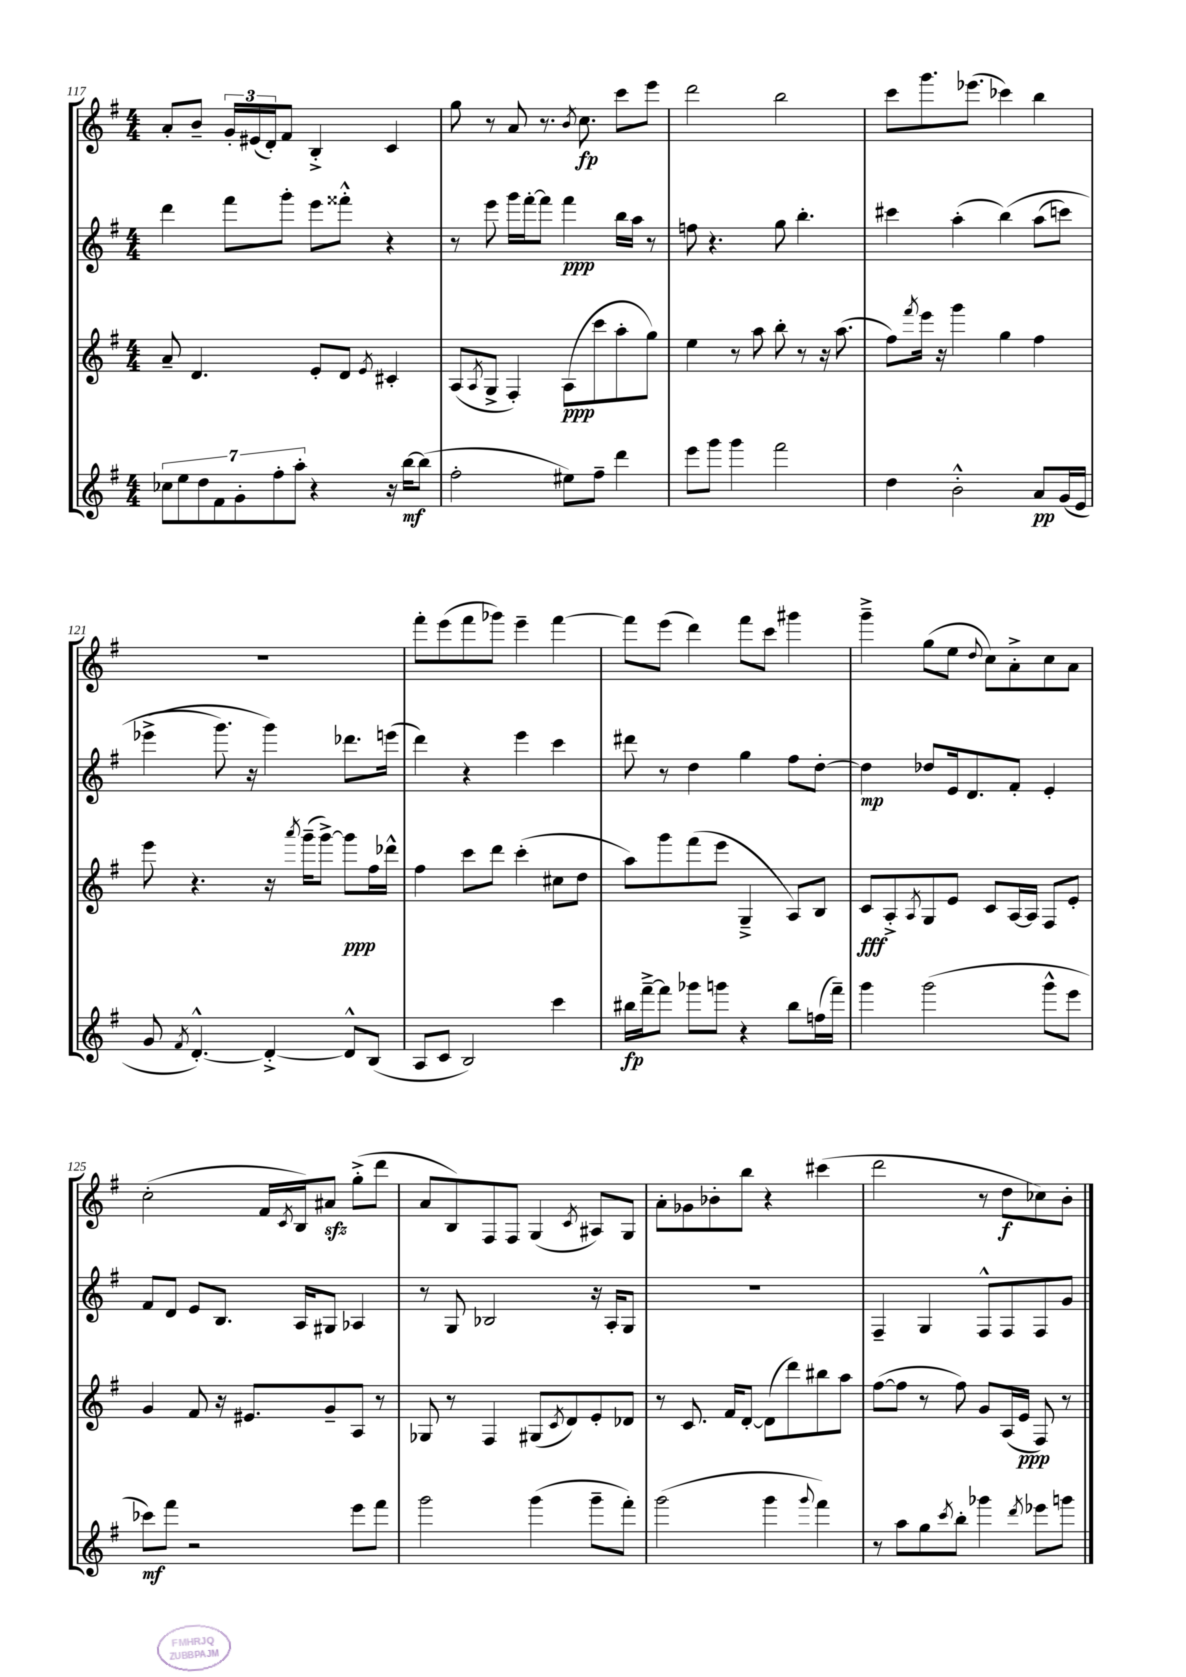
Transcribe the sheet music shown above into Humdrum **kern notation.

**kern	**dynam	**kern	**dynam	**kern	**dynam	**kern	**dynam
*part4	*part4	*part3	*part3	*part2	*part2	*part1	*part1
*staff4	*staff4	*staff3	*staff3	*staff2	*staff2	*staff1	*staff1
*clefG2	*	*clefG2	*	*clefG2	*	*clefG2	*
*k[f#]	*	*k[f#]	*	*k[f#]	*	*k[f#]	*
*M4/4	*	*M4/4	*	*M4/4	*	*M4/4	*
=117	=117	=117	=117	=117	=117	=117	=117
14cc-X\L	.	8a~/	.	4ddd\	.	8a'/L	.
14ee\	.	.	.	.	.	.	.
.	.	4.d/	.	.	.	8b~/J	.
14dd\	.	.	.	.	.	.	.
14f#\	.	.	.	.	.	.	.
.	.	.	.	8fff#\L	.	24g'/LL	.
14g'\	.	.	.	.	.	.	.
.	.	.	.	.	.	(24e#X/	.
.	.	.	.	.	.	24d'/J)	.
14ff#'\	.	.	.	.	.	.	.
.	.	.	.	8ggg'\J	.	8f#/J	.
14aa'\J	.	.	.	.	.	.	.
4r	.	8e'/L	.	8eee\L	.	4B'^/	.
.	.	8d/J	.	8fff##X'^^\J	.	.	.
.	.	8qe/	.	.	.	.	.
16r	.	4c#X'/	.	4r	.	4c/	.
[16bb\KL	mf	.	.	.	.	.	.
(8bb\J]	.	.	.	.	.	.	.
=118	=118	=118	=118	=118	=118	=118	=118
2ff#'\	.	(8A/L	.	8r	.	8gg\	.
.	.	8qA/	.	.	.	.	.
.	.	8G^/J	.	8eee\	.	8r	.
.	.	4F#'/)	.	16ggg\LL	.	8a/	.
.	.	.	.	[16fff#'\J	.	.	.
.	.	.	.	8fff#\J]	.	8.r	.
8ee#X\L)	.	(8A\L	ppp	4fff#\	ppp	.	.
.	.	.	.	.	.	8qb/	.
.	.	.	.	.	.	8.cc\	fp
8ff#~\J	.	8ccc\	.	.	.	.	.
4ddd\	.	8aa'\	.	16bb\LL	.	8ccc\L	.
.	.	.	.	16aa\JJ	.	.	.
.	.	8gg\J)	.	8r	.	8eee\J	.
=119	=119	=119	=119	=119	=119	=119	=119
8eee\L	.	4ee\	.	8ffn\	.	2ddd\	.
8ggg\J	.	.	.	4.r	.	.	.
4ggg\	.	8r	.	.	.	.	.
.	.	8aa\	.	.	.	.	.
2fff#\	.	8bb'\	.	8gg\	.	2bb\	.
.	.	8r	.	4.bb'\	.	.	.
.	.	16r	.	.	.	.	.
.	.	(8.aa\	.	.	.	.	.
=120	=120	=120	=120	=120	=120	=120	=120
4dd\	.	8ff#\L)	.	4ccc#X\	.	8ccc\L	.
.	.	8qfff#/	.	.	.	.	.
.	.	16eee\Jk	.	.	.	8.ggg\	.
.	.	16r	.	.	.	.	.
2b'^^\	.	4ggg\	.	(4aa'\	.	.	.
.	.	.	.	.	.	(8.eee-X\J	.
.	.	4gg\	.	(4bb\)	.	4ccc-X\)	.
8a/L	pp	4ff#\	.	(8aa\L	.	4bb\	.
(16g/L	.	.	.	8cccn\J)	.	.	.
16e/JJ	.	.	.	.	.	.	.
!!LO:LB:g=z
=121	=121	=121	=121	=121	=121	=121	=121
8g/	.	8eee\	.	(4eee-X^\	.	1r	.
8qf#/	.	.	.	.	.	.	.
[4.d'^^/)	.	4.r	.	.	.	.	.
.	.	.	.	8.ggg\)	.	.	.
.	.	.	.	16r	.	.	.
4d'^/_	.	16r	.	4ggg\)	.	.	.
.	.	8qaaa/	.	.	.	.	.
.	.	(16ggg~\KL	.	.	.	.	.
.	.	[8ggg^\J)	.	.	.	.	.
8d^^/L]	.	8ggg\L]	ppp	8.ddd-X\L	.	.	.
(8B/J	.	16ff#\L	.	.	.	.	.
.	.	16ddd-X^^\JJ	.	(16eeen\Jk	.	.	.
=122	=122	=122	=122	=122	=122	=122	=122
8A/L	.	4ff#\	.	4ddd\)	.	8fff#'\L	.
8c/J	.	.	.	.	.	(8eee\	.
2B/)	.	8ccc\L	.	4r	.	8fff#\	.
.	.	8ddd\J	.	.	.	8ggg-X\J)	.
.	.	(4ccc'\	.	4eee\	.	4eee~\	.
4ccc\	.	8cc#X\L	.	4ccc\	.	[4fff#\	.
.	.	8dd\J	.	.	.	.	.
=123	=123	=123	=123	=123	=123	=123	=123
16bb#X\LL	fp	8aa\L)	.	8ddd#X\	.	8fff#\L]	.
[16fff#~^\J	.	.	.	.	.	.	.
8fff#\J]	.	8ggg\	.	8r	.	(8eee\J	.
8ggg-X\L	.	(8fff#\	.	4dd\	.	4ddd\)	.
8gggn\J	.	8eee\J	.	.	.	.	.
4r	.	4G~^/	.	4gg\	.	8fff#\L	.
.	.	.	.	.	.	8ccc\J	.
8bb#\L	.	8A/L)	.	8ff#\L	.	4ggg#X\	.
(16ffn\L	.	8B/J	.	[8dd'\J	.	.	.
16fff#~\JJ)	.	.	.	.	.	.	.
=124	=124	=124	=124	=124	=124	=124	=124
4ggg\	.	8c/L	fff	4dd\]	mp	4ggg~^\	.
.	.	8A'^/	.	.	.	.	.
.	.	8qA/	.	.	.	.	.
(2ggg\	.	8G/	.	8dd-X/L	.	(8gg\L	.
.	.	8e/J	.	16e/k	.	8ee\J	.
.	.	.	.	8.d/	.	.	.
.	.	.	.	.	.	8qqdd/	.
.	.	8c/L	.	.	.	8cc\L)	.
.	.	[16A/L	.	8f#'/J	.	8a'^\	.
.	.	16A/JJ]	.	.	.	.	.
8ggg^^\L	.	8F#/L	.	4e'/	.	8cc\	.
8eee\J	.	8e'/J	.	.	.	8a\J	.
!!LO:LB:g=z
=125	=125	=125	=125	=125	=125	=125	=125
8ccc-X\L)	mf	4g/	.	8f#/L	.	(2cc'\	.
8fff#\J	.	.	.	8d/J	.	.	.
2r	.	8f#/	.	8e/L	.	.	.
.	.	16r	.	8.B/J	.	.	.
.	.	8.e#X/L	.	.	.	.	.
.	.	.	.	.	.	16f#/LL	.
.	.	.	.	.	.	8qc/	.
.	.	.	.	16A/KL	.	16B/J)	.
.	.	8g~/	.	8G#X/J	.	8a#Xzz/J	.
8eee\L	.	8A/J	.	4A-X/	.	(8gg'^\L	.
8fff#\J	.	8r	.	.	.	8ddd\J	.
=126	=126	=126	=126	=126	=126	=126	=126
2ggg\	.	8G-X/	.	8r	.	8a/L	.
.	.	8r	.	8G/	.	8B/)	.
.	.	4F#/	.	2B-X/	.	8F#/	.
.	.	.	.	.	.	8F#/J	.
(4ggg\	.	(8G#X/L	.	.	.	(4G/	.
.	.	8qc/	.	.	.	.	.
.	.	8d/)	.	.	.	.	.
.	.	.	.	.	.	8qc/	.
8ggg~\L	.	8e'/	.	16r	.	8A#X/L)	.
.	.	.	.	16A'/KL	.	.	.
8fff#'\J)	.	8d-X/J	.	8G/J	.	8G/J	.
=127	=127	=127	=127	=127	=127	=127	=127
(2ggg\	.	8r	.	1r	.	8a'\L	.
.	.	8.c/	.	.	.	8g-X\	.
.	.	.	.	.	.	8b-X'\	.
.	.	16f#/KL	.	.	.	.	.
.	.	[8d'/J	.	.	.	8bb\J	.
4ggg\	.	(8d\L]	.	.	.	4r	.
.	.	8ddd\)	.	.	.	.	.
8qqggg/	.	.	.	.	.	.	.
4fff#\)	.	8bb#X\	.	.	.	(4ccc#X\	.
.	.	8aa\J	.	.	.	.	.
=128	=128	=128	=128	=128	=128	=128	=128
8r	.	([8ff#\L	.	4F#~/	.	2ddd\	.
8aa\L	.	8ff#\J]	.	.	.	.	.
8gg\	.	8r	.	4G/	.	.	.
8qccc/	.	.	.	.	.	.	.
8bb'\J	.	8ff#\)	.	.	.	.	.
4ggg-X\	.	8g/L	.	8F#^^/L	.	8r	.
.	.	(16A/L	.	8F#/	.	8dd\L	f
.	.	16e/JJ	ppp	.	.	.	.
8qddd/	.	.	.	.	.	.	.
8eee-X\L	.	8F#/)	.	8F#/	.	8cc-X\)	.
8gggn\J	.	8r	.	8g/J	.	8b'\J	.
==	==	==	==	==	==	==	==
*-	*-	*-	*-	*-	*-	*-	*-
